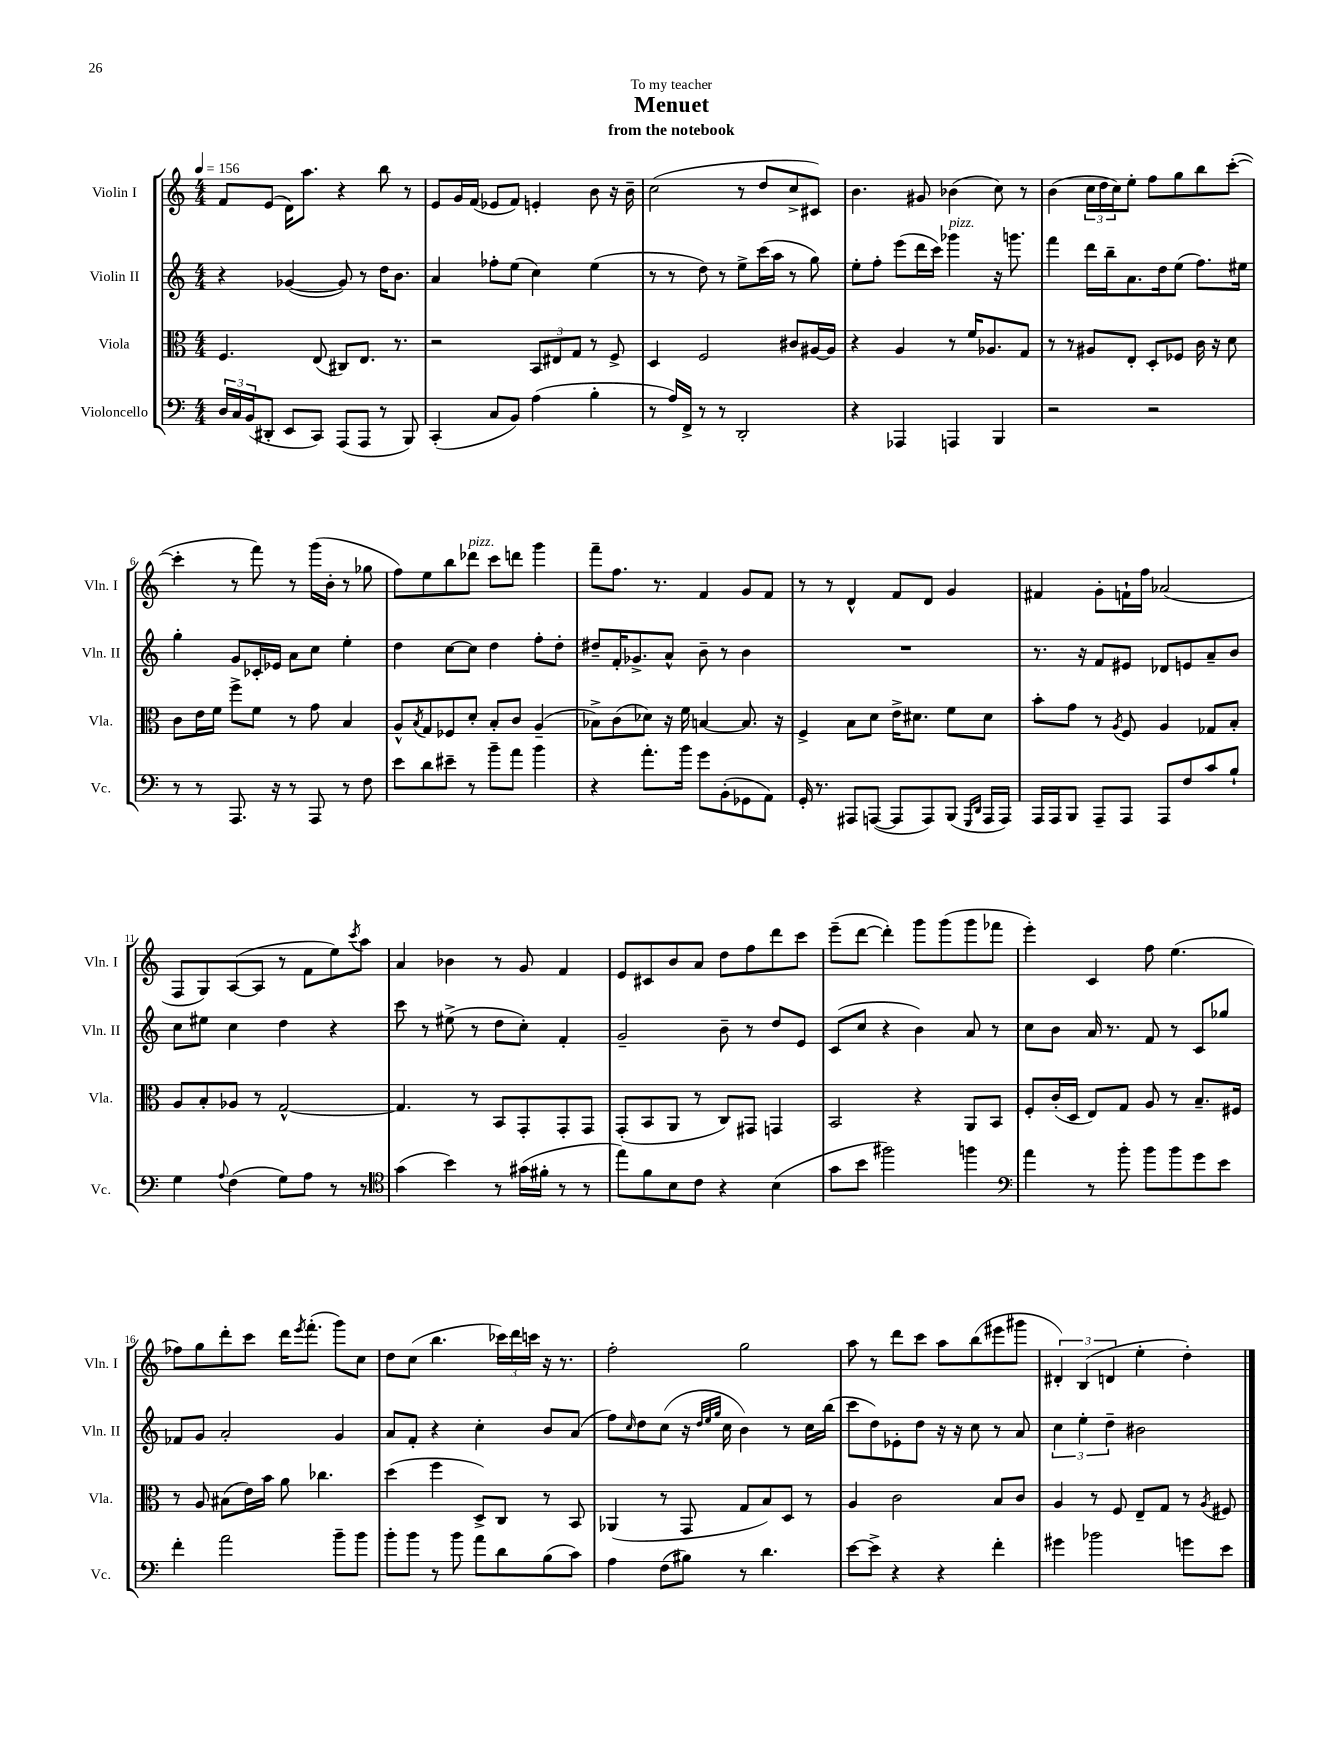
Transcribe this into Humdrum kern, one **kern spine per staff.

**kern	**kern	**kern	**kern
*staff4	*staff3	*staff2	*staff1
*clefF4	*clefC3	*clefG2	*clefG2
*k[]	*k[]	*k[]	*k[]
*M4/4	*M4/4	*M4/4	*M4/4
*MM156	*MM156	*MM156	*MM156
24D	4.F	4r	8f
24C	.	.	.
(24BB	.	.	.
8DD#'	.	.	(8e
8EE	.	([4g-	16d)
.	.	.	8.aa
8CC)	(8E	.	.
(8AAA	8C#)	8g-])	4r
8AAA	8.E	8r	.
8r	.	16dd	8bb
.	8.r	8.b	.
8BBB)	.	.	8r
=	=	=	=
(4CC'	2r	4a	8e
.	.	.	16g
.	.	.	(16f
8C	.	8ff-'	8e-
8BB)	.	(8ee	8f)
(4A	12BB	4cc)	4e'
.	12E#	.	.
.	12G	.	.
4B'	8r	(4ee	8b
.	8F^	.	16r
.	.	.	16b~
=	=	=	=
8r	4D	8r	(2cc
16A)	.	8r	.
16FF^	.	.	.
8r	2F	8dd)	.
8r	.	8r	.
2DD'	.	8ee^	8r
.	.	(16ccc	8dd
.	.	16aa	.
.	8c#	8r	8cc^
.	[16A#	8gg)	8c#)
.	16A#]	.	.
=	=	=	=
4r	4r	8ee'	4.b
.	.	8ff'	.
4AAA-	4A	(8eee	.
.	.	16ddd	8g#
.	.	16ccc)	.
4AAA	8r	4ggg-	(4b-
.	16f	.	.
.	8.A-	.	.
4BBB	.	16r	8cc)
.	.	8.ggg	.
.	8G	.	8r
=	=	=	=
2r	8r	4fff	(4b
.	8r	.	.
.	8A#	16ddd	24cc
.	.	.	24dd
.	.	16bb~	.
.	.	.	24cc)
.	8E'	8.a	8ee'
2r	8D'	.	8ff
.	.	16dd	.
.	8F-	(8ee	8gg
.	16c	8.ff)	8bb
.	16r	.	.
.	8d	.	([8ccc'
.	.	16ee#	.
=	=	=	=
8r	8c	4gg'	4ccc']
8r	16e	.	.
.	16f	.	.
8.AAA	8ff^	8g	8r
.	8f	16c-'	8fff)
16r	.	16e-	.
8r	8r	8a	8r
8AAA	8g	8cc	(16ggg
.	.	.	16b'
8r	4B	4ee'	8r
8F	.	.	8gg-
=	=	=	=
8e	8A^^	4dd	8ff)
.	8qB	.	.
8d	8G	.	8ee
8e#~	8F-	[8cc	8bb
8r	8d'	8cc]	8ddd-
8b~	8B'	4dd	8ccc
8a	8c	.	8ddd
4b	(4A~	8ff'	4ggg
.	.	8dd'	.
=	=	=	=
4r	8B-^)	8dd#~	8fff~
.	(8c	16f'	8.ff
.	.	8.g-^	.
8.a'	8d-)	.	.
.	.	.	8.r
.	16r	8a^^	.
16b	16f	.	.
8g	[4B	8b~	4f
(8BB'	.	8r	.
8GG-	8.B]	4b	8g
8AA)	.	.	8f
.	16r	.	.
=	=	=	=
16GG'	4F^	1r	8r
8.r	.	.	.
.	.	.	8r
8AAA#	8B	.	4d^^
([8AAA	8d	.	.
8AAA]	16e^	.	8f
.	8.d#	.	.
8AAA)	.	.	8d
(8BBB	8f	.	4g
16qqGGG	.	.	.
16qqDD	.	.	.
16AAA	8d#	.	.
16AAA)	.	.	.
=	=	=	=
16AAA	8b'	8.r	4f#
16AAA	.	.	.
8BBB	8g	.	.
.	.	16r	.
8AAA~	8r	8f	8g'
.	8qA	.	.
8AAA	8F	8e#	16f`
.	.	.	16ff
8AAA	4A	8d-	(2a-
8F	.	8e	.
8c	8G-	8a~	.
8B`	8B'	8b	.
=	=	=	=
4G	8A	8cc	8F
.	8B'	8ee#	8G)
8qqA	.	.	.
(4F	8A-	4cc	([8A
.	8r	.	8A]
8G)	[2G^^	4dd	8r
8A	.	.	8f
8r	.	4r	8ee)
.	.	.	8qccc
8r	.	.	8aa
=	=	=	=
*clefC4	*	*	*
(4g	4.G]	8ccc	4a
.	.	8r	.
4b)	.	(8ee#^	4b-
.	8r	8r	.
8r	8BB	8dd	8r
(16g#	8GG'	8cc')	8g
16f#'	.	.	.
8r	8GG'	4f'	4f
8r	8GG	.	.
=	=	=	=
8ee)	(8GG'	2g~	8e
8f	8BB	.	8c#
8B	8AA	.	8b
8c	8r	.	8a
4r	8C)	8b~	8dd
.	8GG#	8r	8ff
(4B	4GG	8dd	8ddd
.	.	8e	8ccc
=	=	=	=
8g	2BB	(8c	(8eee~
8b	.	8cc	[8ddd
2ff#)	.	4r	4ddd'])
.	4r	4b)	8ggg
.	.	.	(8ggg
4ff	8AA	8a	8ggg
.	8BB	8r	8fff-
=	=	=	=
*clefF4	*	*	*
4a	8F'	8cc	4eee')
.	(16c'	8b	.
.	16D	.	.
8r	8E)	16a	4c
.	.	8.r	.
8b'	8G	.	.
8b	8A	8f	8ff
8b	8r	8r	(4.ee
8g	8.B~	8c	.
8e	.	8gg-	.
.	16F#	.	.
=	=	=	=
4f'	8r	8f-	8ff-)
.	8A	8g	8gg
2a	(8B#	2a'	8ddd'
.	16e)	.	8ccc
.	16b	.	.
.	8a	.	16ddd
.	.	.	8qeee
.	.	.	(8.fff'
.	4.cc-	.	.
8b~	.	4g	8ggg)
8b	.	.	8cc
=	=	=	=
8b'	(4dd	8a	8dd
8b	.	8f'	(8cc
8r	4ff	4r	4.bb
8b	.	.	.
8a	8D^)	4cc'	.
8d	8C	.	24ccc-)
.	.	.	24ddd
.	.	.	24ccc
(8B	8r	8b	16r
.	.	.	8.r
8c)	8BB	(8a	.
=	=	=	=
4A	(4AA-	8ff)	2ff'
.	.	16qqcc	.
.	.	8dd	.
(8F	8r	(8cc	.
8B#)	8GG	16r	.
.	.	32qqdd	.
.	.	32qqee	.
.	.	32qqgg	.
.	.	16cc	.
8r	8G	4b)	2gg
4.d	8B)	.	.
.	8D	8r	.
.	8r	16cc	.
.	.	(16bb	.
=	=	=	=
[8e	4A	8ccc	8aa
8e^]	.	8dd)	8r
4r	2c	8e-'	8ddd
.	.	8dd	8ccc
4r	.	16r	8aa
.	.	16r	.
.	.	8cc	(8bb
4f'	8B	8r	8eee#
.	8c	8a	8ggg#
=	=	=	=
4g#	4A	6cc	6d#')
.	.	6ee'	(6B
2b-	8r	.	.
.	.	6dd~	6d
.	8F	.	.
.	8E~	2b#	4ee'
.	8G	.	.
8g	8r	.	4dd')
.	8qA	.	.
8e	8F#	.	.
==	==	==	==
*-	*-	*-	*-
